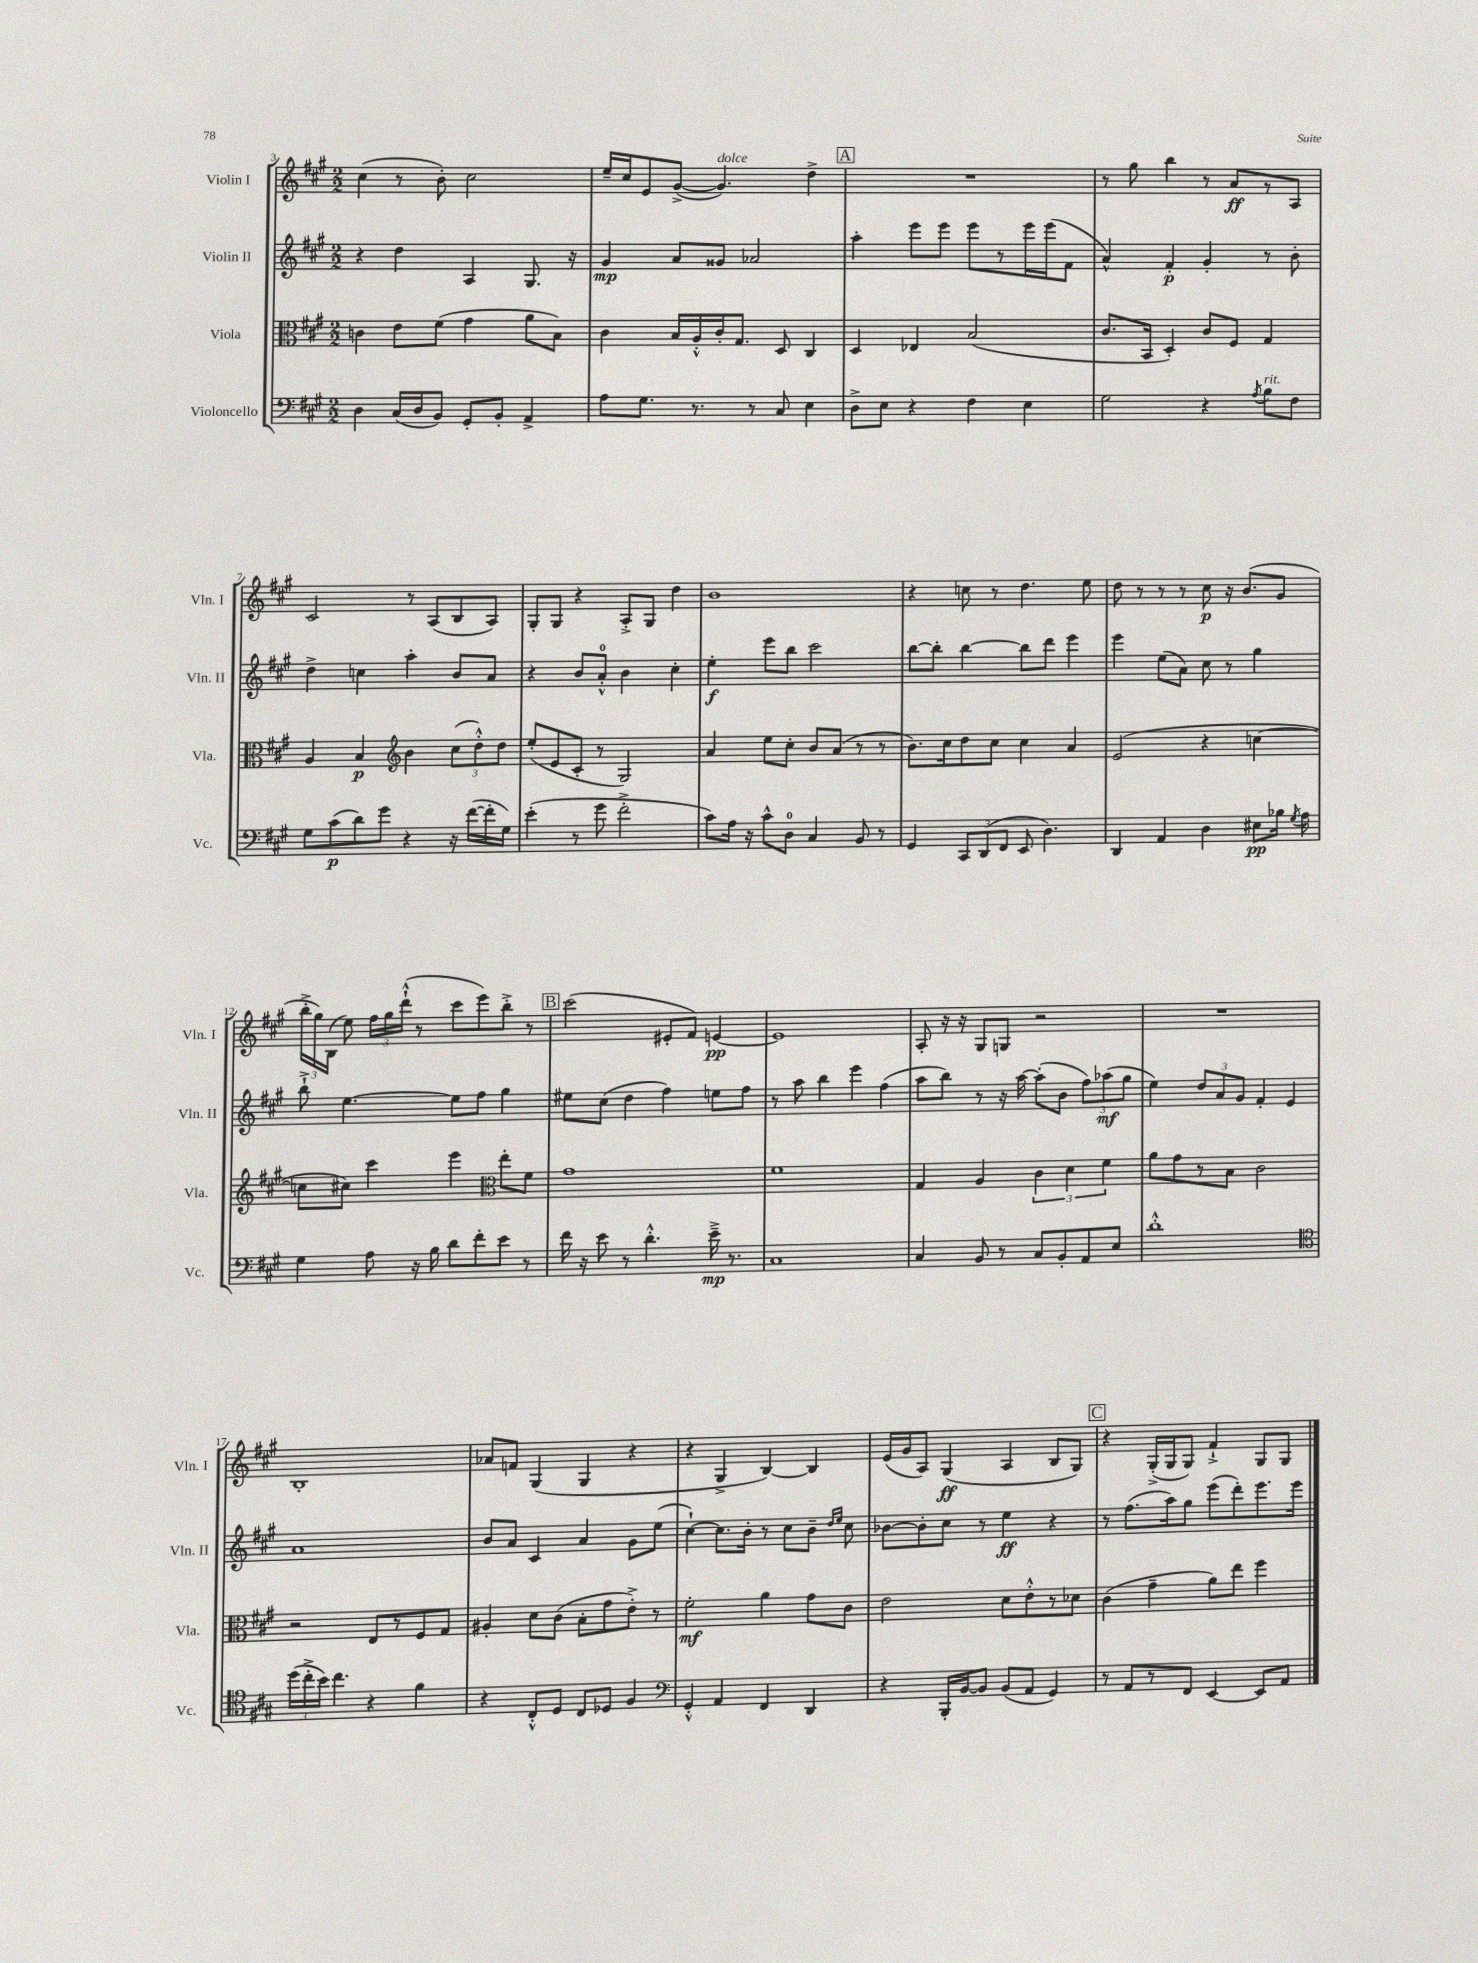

**kern	**dynam	**kern	**dynam	**kern	**dynam	**kern	**dynam
*part4	*part4	*part3	*part3	*part2	*part2	*part1	*part1
*staff4	*staff4	*staff3	*staff3	*staff2	*staff2	*staff1	*staff1
*I"Violoncello	*	*I"Viola	*	*I"Violin II	*	*I"Violin I	*
*I'Vc.	*	*I'Vla.	*	*I'Vln. II	*	*I'Vln. I	*
*clefF4	*	*clefC3	*	*clefG2	*	*clefG2	*
*k[f#c#g#]	*	*k[f#c#g#]	*	*k[f#c#g#]	*	*k[f#c#g#]	*
*M2/2	*	*M2/2	*	*M2/2	*	*M2/2	*
=3	=3	=3	=3	=3	=3	=3	=3
4D\	.	4cn\	.	4r	.	(4cc#\	.
(16C#/LL	.	8e\L	.	4dd\	.	8r	.
16D/J	.	.	.	.	.	.	.
8BB/J)	.	(8f#\J	.	.	.	8b'\)	.
8GG#'/L	.	4g#\	.	4A/	.	2cc#\	.
8BB'/J	.	.	.	.	.	.	.
4AA^/	.	8a\L	.	8.G#/	.	.	.
.	.	8B\J)	.	.	.	.	.
.	.	.	.	16r	.	.	.
=4	=4	=4	=4	=4	=4	=4	=4
8A\L	.	4c#\	.	4g#/	mp	16ee~/LL	.
.	.	.	.	.	.	16cc#/J	.
8.G#\J	.	.	.	.	.	8e/	.
.	.	16B/LL	.	8a/L	.	([8g#^/J	.
8.r	.	16A'^^/	.	.	.	.	.
!	!	!	!	!	!	!LO:TX:a:i:t=dolce	!
.	.	16c#'/J	.	8g##X/J	.	4.g#/])	.
.	.	8.G#/J	.	.	.	.	.
8r	.	.	.	2a-X/	.	.	.
8C#/	.	8D/	.	.	.	.	.
4E\	.	4C#/	.	.	.	4dd^\	.
!!LO:REH:place=s1:t=A
=5	=5	=5	=5	=5	=5	=5	=5
8D^\L	.	4D/	.	4aa'\	.	1r	.
8E\J	.	.	.	.	.	.	.
4r	.	4E-X/	.	8eee\L	.	.	.
.	.	.	.	8eee\J	.	.	.
4F#\	.	(2B/	.	8eee\L	.	.	.
.	.	.	.	8r	.	.	.
4E\	.	.	.	16eee\L	.	.	.
.	.	.	.	(16eee\J	.	.	.
.	.	.	.	8f#\J	.	.	.
=6	=6	=6	=6	=6	=6	=6	=6
2G#\	.	8.c#/L	.	4a^^/)	.	8r	.
.	.	.	.	.	.	8gg#\	.
.	.	16BB/Jk	.	.	.	.	.
.	.	4D'/)	.	4f#'/	p	4bb\	.
4r	.	8c#/L	.	4g#'/	.	8r	.
.	.	8F#/J	.	.	.	8a/L	ff
8qA/	.	.	.	.	.	.	.
!LO:TX:a:i:t=rit.	!	!	!	!	!	!	!
8B\L	.	4G#/	.	8r	.	8r	.
8F#\J	.	.	.	8b'\	.	8A/J	.
!!LO:LB:g=z
=7	=7	=7	=7	=7	=7	=7	=7
8G#\L	.	4A/	.	4dd^\	.	2c#/	.
(8c#\	p	.	.	.	.	.	.
8d\)	.	4B/	p	4ccn\	.	.	.
8g#\J	.	.	.	.	.	.	.
*	*	*clefG2	*	*	*	*	*
4r	.	4b\	.	4aa'\	.	8r	.
.	.	.	.	.	.	(8A/L	.
16r	.	(12cc#\L	.	8b/L	.	8B/	.
([16f#\LL	.	.	.	.	.	.	.
.	.	12dd'^^\)	.	.	.	.	.
16f#'\]	.	.	.	8a/J	.	8A/J)	.
.	.	12dd\J	.	.	.	.	.
16G#\JJ)	.	.	.	.	.	.	.
=8	=8	=8	=8	=8	=8	=8	=8
(4e'\	.	(8ee'/L	.	4r	.	8G#'/L	.
.	.	8e/	.	.	.	8G#/J	.
8r	.	8c#'/J	.	8b/L	.	4r	.
8g#\	.	8r	.	8a'^^/J	.	.	.
2f#'^\	.	2G#/)	.	4b\	.	8A'^/L	.
.	.	.	.	.	.	8G#/J	.
.	.	.	.	4cc#'\	.	4dd\	.
=9	=9	=9	=9	=9	=9	=9	=9
8c#\L)	.	4a/	.	4ee'\	f	1b	.
16A\Jk	.	.	.	.	.	.	.
16r	.	.	.	.	.	.	.
8c#^^\L	.	8ee\L	.	8eee\L	.	.	.
8D\J	.	8cc#'\J	.	8bb\J	.	.	.
4C#/	.	8b/L	.	2ccc#\	.	.	.
.	.	(8a/J	.	.	.	.	.
8BB/	.	8r	.	.	.	.	.
8r	.	8r	.	.	.	.	.
=10	=10	=10	=10	=10	=10	=10	=10
4GG#/	.	8.b\L)	.	[8bb\L	.	4r	.
.	.	.	.	8bb'\J]	.	.	.
.	.	16cc#\k	.	.	.	.	.
12CC#/L	.	8dd\	.	[4bb\	.	8ccn\	.
(12DD/	.	.	.	.	.	.	.
.	.	8cc#\J	.	.	.	8r	.
12FF#/J	.	.	.	.	.	.	.
8EE/	.	4cc#\	.	8bb\L]	.	4.dd\	.
4.D\)	.	.	.	8ddd\J	.	.	.
.	.	4a/	.	4eee\	.	.	.
.	.	.	.	.	.	8ee\	.
=11	=11	=11	=11	=11	=11	=11	=11
4DD/	.	(2e/	.	4eee\	.	8dd\	.
.	.	.	.	.	.	8r	.
4AA/	.	.	.	(8ee\L	.	8r	.
.	.	.	.	8a\J)	.	8r	.
4D\	.	4r	.	8cc#\	.	8cc#\	p
.	.	.	.	8r	.	16r	.
.	.	.	.	.	.	(8.b/L	.
8E#X\L	pp	[4ccn\	.	4gg#\	.	.	.
16B-X\Jk	.	.	.	.	.	8g#/J	.
8qG#/	.	.	.	.	.	.	.
16A\	.	.	.	.	.	.	.
!!LO:LB:g=z
=12	=12	=12	=12	=12	=12	=12	=12
4G#\	.	8ccn\L]	.	8bb`^\	.	24bb'^\LL	.
.	.	.	.	.	.	24gg#\)	.
.	.	.	.	.	.	(24B\JJ	.
.	.	8cc#X\J)	.	[4.ee\	.	8ee\)	.
8A\	.	4ccc#\	.	.	.	24ff#\LL	.
.	.	.	.	.	.	24gg#\	.
.	.	.	.	.	.	(24ddd`^^\JJ	.
16r	.	.	.	.	.	8r	.
16B\	.	.	.	.	.	.	.
8d\L	.	4eee\	.	8ee\L]	.	8ccc#\L	.
8f#'\	.	.	.	8ff#\J	.	8eee\)	.
*	*	*clefC3	*	*	*	*	*
8e\J	.	8ee'\L	.	4gg#\	.	8bb'^\J	.
8r	.	8f#\J	.	.	.	8r	.
!!LO:REH:place=s1:t=B
=13	=13	=13	=13	=13	=13	=13	=13
16f#\	.	1g#	.	8ee#X\L	.	(2ccc#\	.
16r	.	.	.	.	.	.	.
8e\	.	.	.	(8cc#\J	.	.	.
8r	.	.	.	4dd\	.	.	.
4.d'^^\	.	.	.	.	.	.	.
.	.	.	.	4ff#\)	.	8e#X'/L	.
.	.	.	.	.	.	8f#/J)	.
16e~^\	mp	.	.	8een\L	.	[4en/	pp
8.r	.	.	.	.	.	.	.
.	.	.	.	8ff#\J	.	.	.
=14	=14	=14	=14	=14	=14	=14	=14
1C#	.	1f#	.	8r	.	1e]	.
.	.	.	.	8aa\	.	.	.
.	.	.	.	4bb\	.	.	.
.	.	.	.	4eee\	.	.	.
.	.	.	.	(4ff#\	.	.	.
=15	=15	=15	=15	=15	=15	=15	=15
4C#/	.	4G#/	.	8aa\L	.	8A'/	.
.	.	.	.	8bb\J)	.	16r	.
.	.	.	.	.	.	16r	.
8BB/	.	4A/	.	8r	.	8G#/L	.
8r	.	.	.	16r	.	8Gn/J	.
.	.	.	.	[16aa\	.	.	.
8C#/L	.	6c#\	.	(8aa'\L]	.	2r	.
8BB'/	.	.	.	8b\J	.	.	.
.	.	6d\	.	.	.	.	.
8AA/	.	.	.	12ff#\L)	.	.	.
.	.	6f#\	.	(12aa-X\	mf	.	.
8E/J	.	.	.	.	.	.	.
.	.	.	.	12gg#\J	.	.	.
=16	=16	=16	=16	=16	=16	=16	=16
1d'^^	.	8a\L	.	4ee\)	.	1r	.
.	.	8g#\	.	.	.	.	.
.	.	8r	.	12dd/L	.	.	.
.	.	.	.	12a/	.	.	.
.	.	8B\J	.	.	.	.	.
.	.	.	.	12g#/J	.	.	.
.	.	2c#\	.	4f#'/	.	.	.
.	.	.	.	4e/	.	.	.
!!LO:LB:g=z
=17	=17	=17	=17	=17	=17	=17	=17
*clefC4	*	*	*	*	*	*	*
(24dd\LL	.	2r	.	1a	.	1B'	.
24cc#'^\	.	.	.	.	.	.	.
24b\JJ)	.	.	.	.	.	.	.
4.cc#\	.	.	.	.	.	.	.
4r	.	8E/L	.	.	.	.	.
.	.	8r	.	.	.	.	.
4f#\	.	8F#/	.	.	.	.	.
.	.	8G#/J	.	.	.	.	.
=18	=18	=18	=18	=18	=18	=18	=18
4r	.	4A#X'/	.	8b/L	.	8a-X/L	.
.	.	.	.	8a/J	.	8fn/J	.
8C#'^^/L	.	8d\L	.	4c#/	.	(4G#/	.
8D/J	.	(8c#\J	.	.	.	.	.
8C#/L	.	8B'\L	.	4a/	.	4G#/	.
8D-X/J	.	8g#\	.	.	.	.	.
4F#/	.	8e'^\J)	.	8g#\L	.	4r	.
.	.	8r	.	(8ee\J	.	.	.
=19	=19	=19	=19	=19	=19	=19	=19
*clefF4	*	*	*	*	*	*	*
4GG#'^^/	.	2f#'\	mf	[4cc#`\)	.	4r	.
4AA/	.	.	.	8.cc#\L]	.	4G#^/	.
.	.	.	.	16b'\Jk	.	.	.
4FF#/	.	4a\	.	8r	.	[4B/)	.
.	.	.	.	8cc#\L	.	.	.
4DD/	.	8g#\L	.	8b~\J	.	4B/]	.
.	.	.	.	16qqdd/LL	.	.	.
.	.	.	.	16qqee/JJ	.	.	.
.	.	8c#\J	.	8cc#\	.	.	.
=20	=20	=20	=20	=20	=20	=20	=20
4r	.	2e\	.	[8b-X\L	.	(16e/LL	.
.	.	.	.	.	.	16g#/J	.
.	.	.	.	8b-'\]	.	8A/J)	.
16BBB'/LL	.	.	.	8cc#\J	.	(4G#/	ff
[16BB/J	.	.	.	.	.	.	.
8BB/J]	.	.	.	8r	.	.	.
(8BB/L	.	8d\L	.	4ee\	ff	4A/	.
8AA/J	.	8e'^^\	.	.	.	.	.
4GG#/)	.	8r	.	4r	.	8B/L	.
.	.	8d-X\J	.	.	.	8G#/J)	.
!!LO:REH:place=s1:t=C
=21	=21	=21	=21	=21	=21	=21	=21
8r	.	(4c#\	.	8r	.	4r	.
8AA/L	.	.	.	(8.ff#\L	.	.	.
8r	.	4g#~\	.	.	.	(16G#'^/LL	.
.	.	.	.	16aa\k)	.	16G#/J	.
8FF#/J	.	.	.	8gg#\J	.	8G#/J)	.
[4EE/	.	8a\L)	.	(8eee\L	.	4f#`^/	.
.	.	8ee\J	.	8ddd'\)	.	.	.
8EE/L]	.	4ff#\	.	8.eee\	.	8G#/L	.
8AA/J	.	.	.	.	.	8G#/J	.
.	.	.	.	16eee\Jk	.	.	.
==	==	==	==	==	==	==	==
*-	*-	*-	*-	*-	*-	*-	*-
